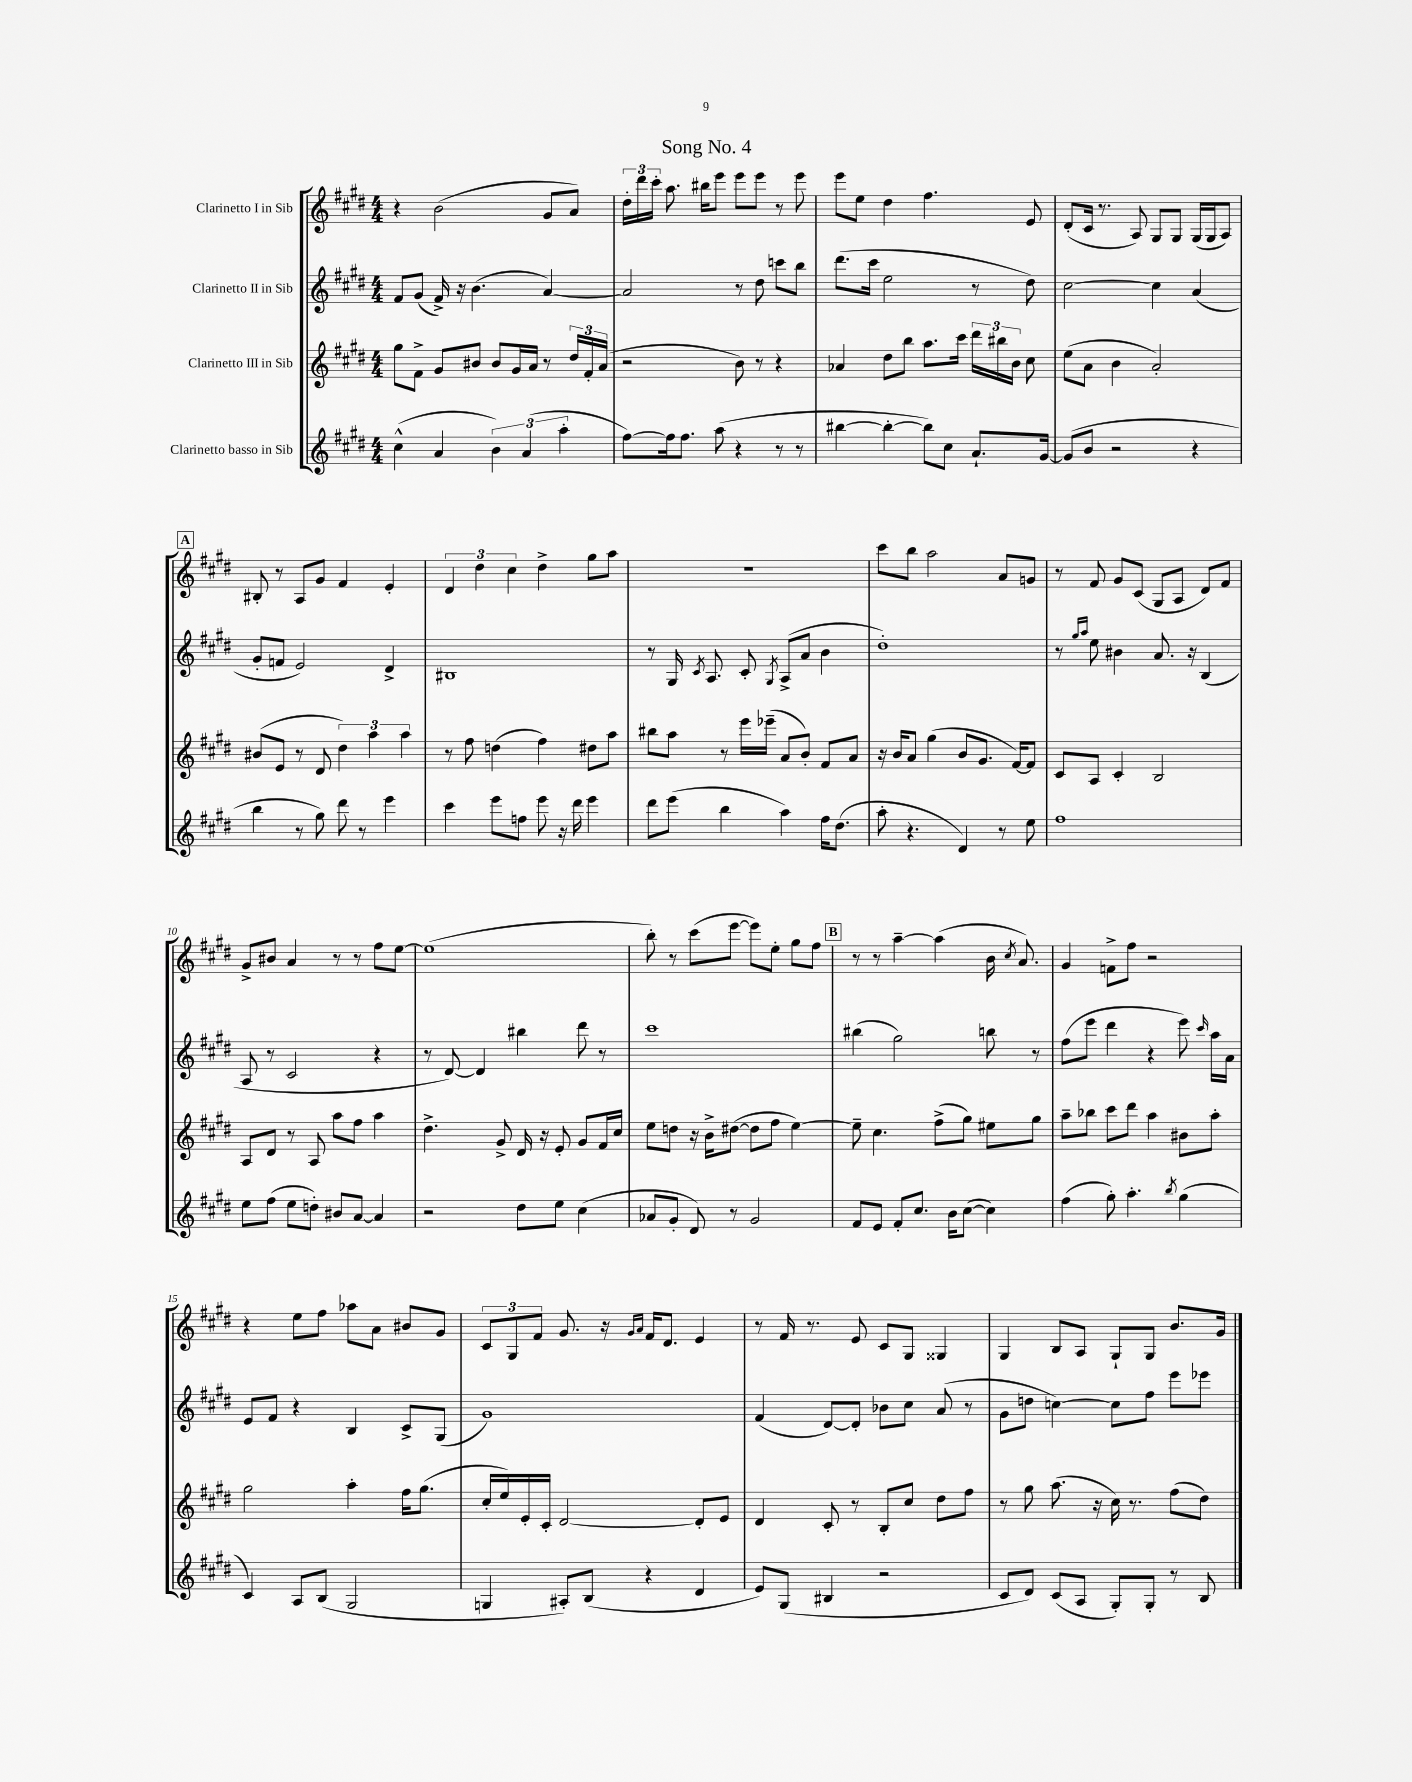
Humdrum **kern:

**kern	**kern	**kern	**kern
*staff4	*staff3	*staff2	*staff1
*clefG2	*clefG2	*clefG2	*clefG2
*k[f#c#g#d#]	*k[f#c#g#d#]	*k[f#c#g#d#]	*k[f#c#g#d#]
*M4/4	*M4/4	*M4/4	*M4/4
(4cc#^^\	8gg#\L	8f#/L	4r
.	8f#^\J	(8g#/J	.
4a/	8g#/L	16f#^/)	(2b\
.	.	16r	.
.	8b#/J	(4.b\	.
6b\)	8b#/L	.	.
.	16g#/L	.	.
(6a/	.	.	.
.	16a/JJ	.	.
.	8r	[4a/)	8g#/L
6aa'\	.	.	.
.	24dd#/LL	.	8a/J)
.	24f#'/	.	.
.	(24a/JJ	.	.
=	=	=	=
[8ff#\L)	2r	2a/]	24dd#'\LL
.	.	.	24ddd#\
.	.	.	24ccc#'\JJ
16ff#\]k	.	.	8.aa\
8.ff#\J	.	.	.
.	.	.	16bb#\LK
(8aa\	.	.	8eee\J
4r	8b\)	8r	8eee\L
.	8r	8dd#\	8eee\J
8r	4r	8ccc\L	8r
8r	.	8bb\J	8eee\
=	=	=	=
[4bb#\	4a-/	(8.ddd#\L	8eee\L
.	.	.	8ee\J
.	.	16ccc#\Jk	.
4bb#'\_	8dd#\L	2ee\	4dd#\
.	8bb\J	.	.
8bb#\]L)	8.aa\L	.	4.ff#\
8cc#\J	.	.	.
.	16ccc#\Jk	.	.
8.a`/L	24ddd#\LL	8r	.
.	24bb#\	.	.
.	24b\JJ	.	.
.	8cc#\	8dd#\)	8e/
[16g#/Jk	.	.	.
=	=	=	=
(8g#/]L	(8ee\L	[2cc#\	(8d#'/L
8b/J	8a\J	.	16c#/Jk
.	.	.	8.r
2r	4b\	.	.
.	.	.	8A/)
.	2a'/)	4cc#\]	8G#/L
.	.	.	8G#/J
4r	.	(4a/	(16G#/LL
.	.	.	16G#/J
.	.	.	8A/J)
=	=	=	=
4bb\	(8b#/L	8g#'/L	8B#'/
.	8e/J	8f/J	8r
8r	8r	2e/)	8A/L
8gg#\)	8d#/	.	8g#/J
8ddd#\	6dd#\)	.	4f#/
8r	.	.	.
.	6aa\	.	.
4eee\	.	4d#^/	4e'/
.	6aa\	.	.
=	=	=	=
4ccc#\	8r	1B#	6d#/
.	8ff#\	.	.
.	.	.	6dd#\
8eee\L	(4dd\	.	.
.	.	.	6cc#\
8ff\J	.	.	.
8eee\	4ff#\)	.	4dd#^\
16r	.	.	.
16ddd#\	.	.	.
4eee\	8dd#\L	.	8gg#\L
.	8aa\J	.	8aa\J
=	=	=	=
8ddd#\L	8bb#\L	8r	1r
(8eee\J	8aa\J	16G#/	.
.	.	8qc#/	.
.	.	8.A/	.
4bb\	8r	.	.
.	16eee\LL	8c#'/	.
.	(16eee-~\JJ	.	.
.	.	8qG#/	.
4aa\)	8a/L	(8A^/L	.
.	8b'/J)	8a/J	.
16ff#\LK	8f#/L	4b\	.
(8.dd#\J	.	.	.
.	8a/J	.	.
=	=	=	=
8aa'\	16r	1dd#')	8ccc#\L
.	16b/LK	.	.
4.r	8a/J	.	8bb\J
.	(4gg#\	.	2aa\
4d#/)	8b/L	.	.
.	8.g#/J	.	.
8r	.	.	8a/L
.	[16f#/LK)	.	.
8ee\	8f#/]J	.	8g/J
=	=	=	=
1ff#	8c#/L	8r	8r
.	.	16qqgg#/LL	.
.	.	16qqaa/JJ	.
.	8A/J	8ee\	8f#/
.	4c#'/	4b#\	8g#/L
.	.	.	(8c#/J
.	2B/	8.a/	8G#/L
.	.	.	8A/J
.	.	16r	.
.	.	(4B/	8d#/L)
.	.	.	8f#/J
=	=	=	=
8ee\L	8A/L	8A/	8g#^/L
(8ff#\J	8d#/J	8r	8b#/J
8ee\L	8r	2c#/	4a/
8dd'\J)	8A/	.	.
8b#/L	8aa\L	.	8r
[8a/J	8ff#\J	.	8r
4a/]	4aa\	4r	8ff#\L
.	.	.	[8ee\J
=	=	=	=
2r	4.dd#^\	8r	(1ee]
.	.	[8d#/)	.
.	.	4d#/]	.
.	8g#^/	.	.
8dd#\L	16d#/	4bb#\	.
.	16r	.	.
8ee\J	8e'/	.	.
(4cc#\	8g#/L	8ddd#\	.
.	16f#/L	8r	.
.	16cc#/JJ	.	.
=	=	=	=
8a-/L	8ee\L	1ccc#	8bb'\)
8g#'/J	8dd\J	.	8r
8d#/)	16r	.	(8ccc#\L
.	16b^\LK	.	.
8r	([8dd#\J	.	[8eee\J
2g#/	8dd#\]L	.	8eee\]L)
.	8ff#\J	.	8ee'\J
.	[4ee\)	.	8gg#\L
.	.	.	8ff#\J
=	=	=	=
8f#/L	8ee~\]	(4bb#\	8r
8e/J	4.cc#\	.	8r
8f#'/L	.	2gg#\)	[4aa~\
8.cc#/J	.	.	.
.	(8ff#^\L	.	(4aa\]
16b\LK	.	.	.
([8cc#\J	8gg#\J)	.	.
4cc#\])	8ee#\L	8bb\	16b\
.	.	.	8qcc#/
.	.	.	8.a/)
.	8gg#\J	8r	.
=	=	=	=
(4ff#\	8aa~\L	(8ff#\L	4g#/
.	8bb-\J	8eee\J	.
8gg#'\)	8ccc#\L	4ddd#\	8f^\L
4.aa'\	8ddd#\J	.	8ff#\J
.	4aa\	4r	2r
8qbb/	.	.	.
(4gg#\	8b#\L	8eee\)	.
.	.	16qqccc#/	.
.	8aa'\J	16aa\LL	.
.	.	16a\JJ	.
=	=	=	=
4c#/)	2gg#\	8e/L	4r
.	.	8f#/J	.
8A/L	.	4r	8ee\L
(8B/J	.	.	8ff#\J
2G#/	4aa'\	4B/	8aa-\L
.	.	.	8a\J
.	16ff#\LK	8c#^/L	8b#/L
.	(8.gg#\J	.	.
.	.	(8G#/J	8g#/J
=	=	=	=
4G/	16cc#'/LL	1g#)	12c#/L
.	16ee/)	.	.
.	.	.	12G#/
.	16e'/	.	.
.	.	.	12f#/J
.	16c#'/JJ	.	.
8A#'/L)	[2d#/	.	8.g#/
(8B/J	.	.	.
.	.	.	16r
.	.	.	16qqg#/LL
.	.	.	16qqa/JJ
4r	.	.	16f#/LK
.	.	.	8.d#/J
4d#/	8d#'/]L	.	4e/
.	8e/J	.	.
=	=	=	=
8e/L)	4d#/	(4f#/	8r
(8G#/J	.	.	16f#/
.	.	.	8.r
4B#/	8c#'/	[8d#/L)	.
.	8r	8d#'/]J	8e/
2r	8B'/L	8b-\L	8c#/L
.	8cc#/J	8cc#\J	8G#/J
.	8dd#\L	(8a/	4G##/
.	8ff#\J	8r	.
=	=	=	=
8c#/L	8r	8g#\L	4G#/
8d#/J)	8gg#\	8dd\J	.
(8c#/L	(8.aa\	[4cc\)	8B/L
8A/J	.	.	8A/J
.	16r	.	.
8G#'/L)	16cc#\)	8cc\]L	8G#`/L
.	8.r	.	.
8G#'/J	.	8ff#\J	8G#/J
8r	(8ff#\L	8eee\L	8.b/L
8B/	8dd#\J)	8eee-\J	.
.	.	.	16g#/Jk
==	==	==	==
*-	*-	*-	*-
